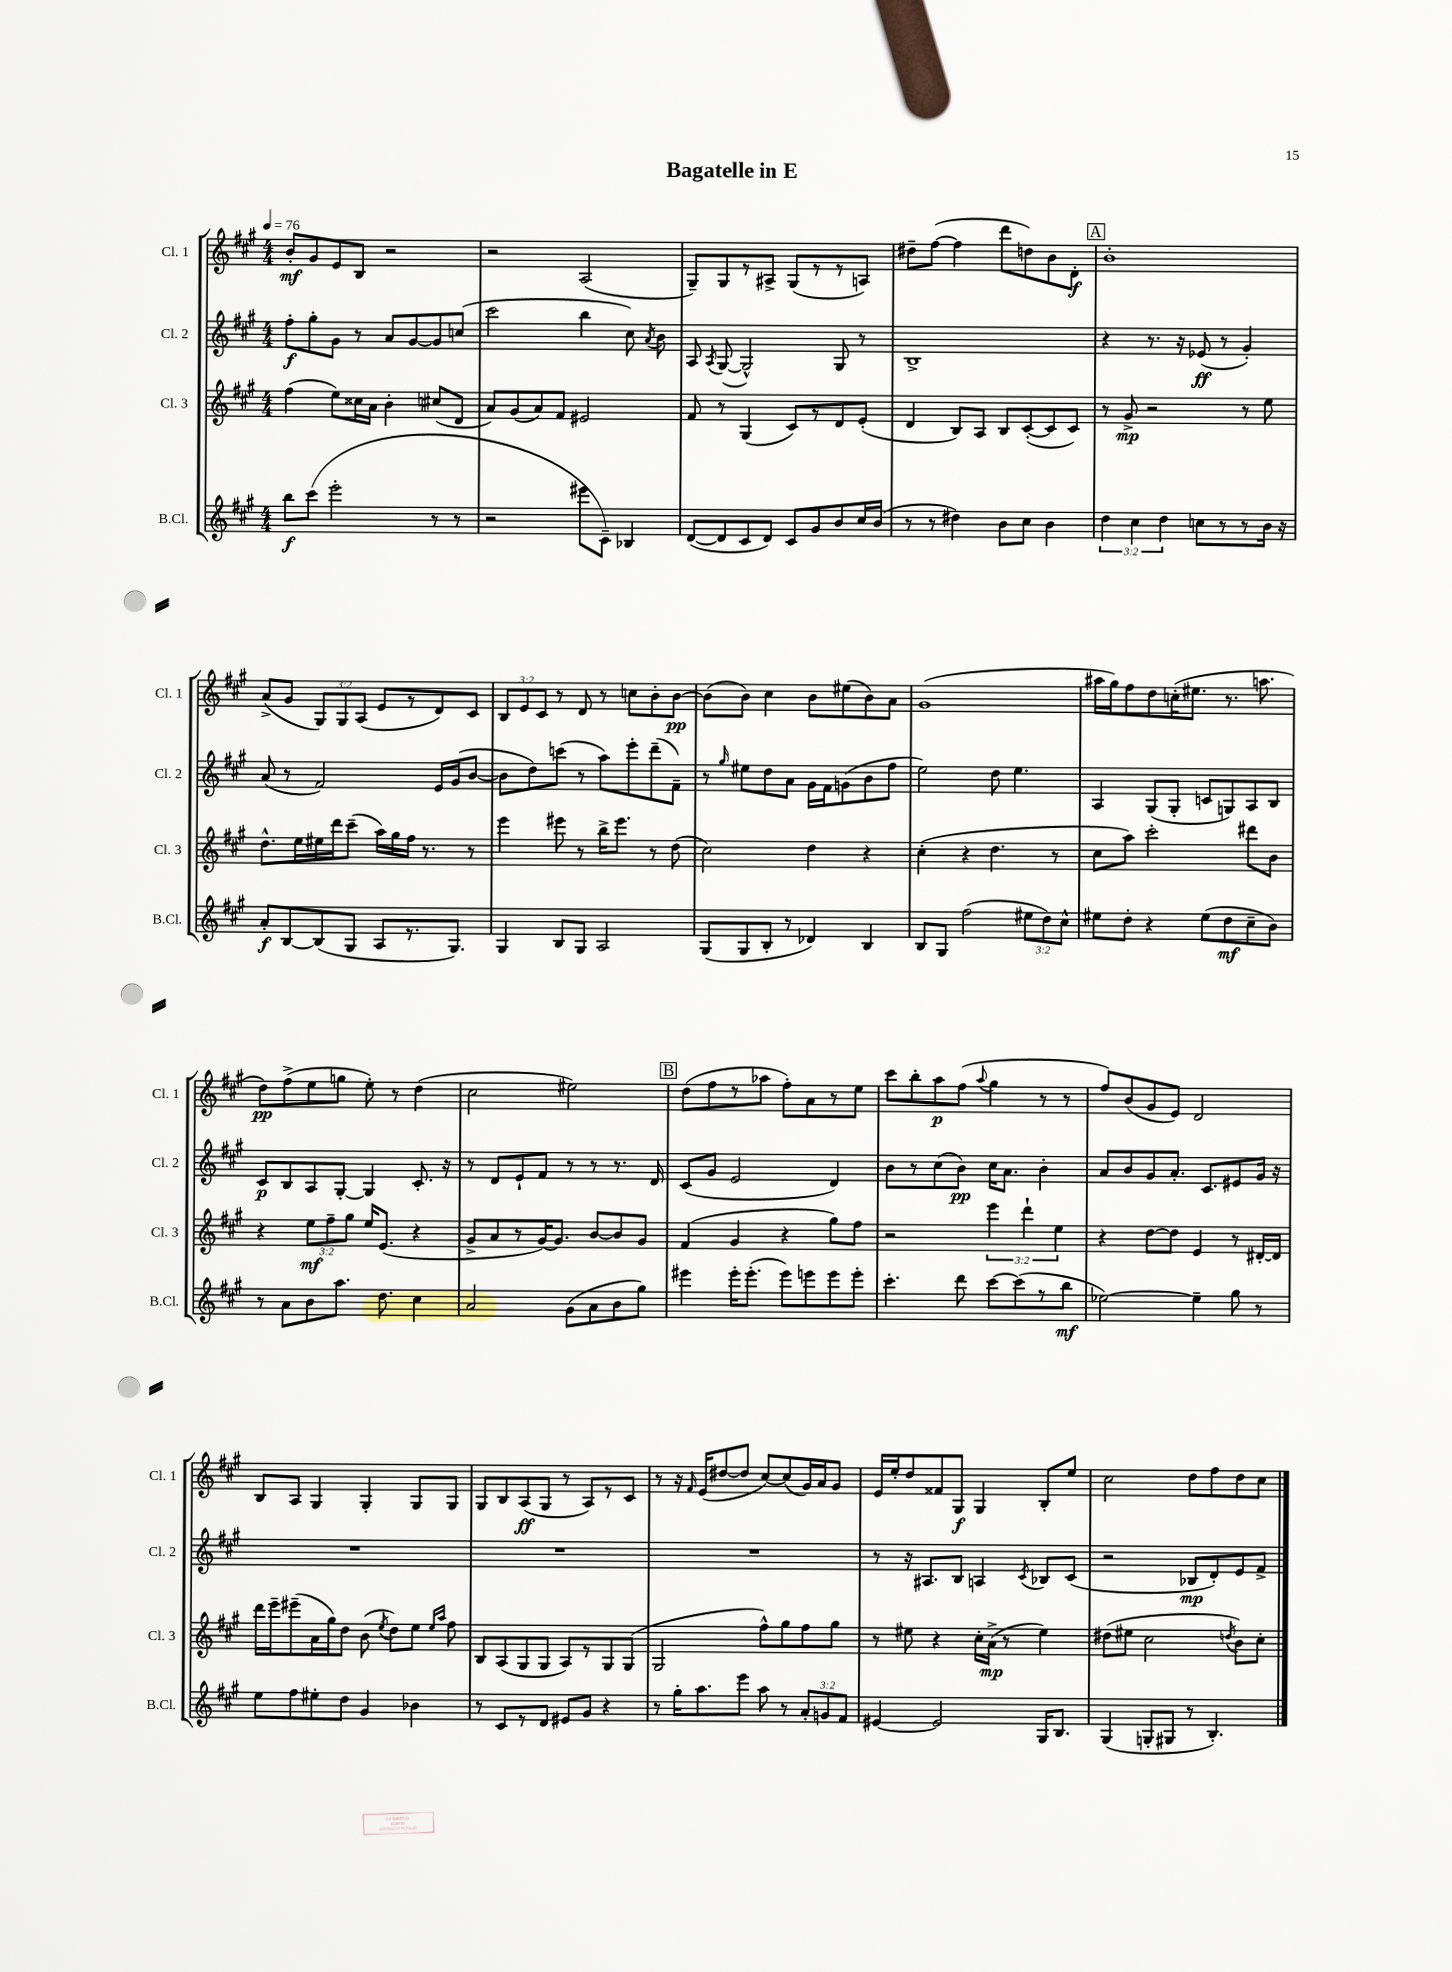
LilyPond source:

\header { title = "Bagatelle in E" }
<<
\new StaffGroup <<
\new Staff = "s0" \with { instrumentName = "Cl. 1" shortInstrumentName = "Cl. 1" } {
    \clef treble \key a \major \numericTimeSignature \time 4/4 \override Staff.TupletNumber.text = #tuplet-number::calc-fraction-text \tempo 4 = 76
    \autoBeamOff b'8[-.\mf gis'8 e'8 b8] r2 |
    r2 a2( |
    gis8[--) gis8 r8 ais8]-> gis8[( r8 r8 a8]) |
    dis''8[-- fis''8]~( fis''4 d'''8[ d''8) b'8 d'8]-.\f |
    \mark \markup { \box "A" } b'1-. |
    a'8[->( gis'8] \tuplet 3/2 { gis8[) gis8 a8]( } e'8[ r8 d'8) cis'8] |
    \tuplet 3/2 { b8[ e'8 cis'8] } r8 d'8 r8 c''8[ b'8-. b'8]~\pp |
    b'8[( b'8]) cis''4 b'8[ eis''8( b'8) a'8] |
    gis'1( |
    ais''16[ gis''16) fis''8 d''8 c''16-.( eis''8.] r8. a''8. |
    d''8[\pp) fis''8->( e''8 g''8] e''8-.) r8 d''4( |
    cis''2 eis''2) |
    \mark \markup { \box "B" } d''8[( fis''8 r8 aes''8] fis''8[-.) a'8 r8 e''8] |
    cis'''8[ b''8-. a''8\p fis''8]( \appoggiatura { a''8 } gis''4 r8 r8 |
    fis''8[) b'8( gis'8 e'8]) d'2 |
    b8[ a8] gis4 gis4-. gis8[ gis8] |
    gis8[ b8 a8\ff( gis8] r8 a8[) r8 cis'8] |
    r8 r16 \grace { fis'16 } e'16[( dis''8~ dis''8] cis''8[~) cis''8( gis'16) a'16 gis'8] |
    e'16[ e''16-. d''8 fisis'8 gis8]\f gis4 b8[-. e''8] |
    cis''2 d''8[ fis''8 d''8 cis''8] \bar "|." |
}
\new Staff = "s1" \with { instrumentName = "Cl. 2" shortInstrumentName = "Cl. 2" } {
    \clef treble \key a \major \numericTimeSignature \time 4/4
    \autoBeamOff fis''8[-.\f gis''8-. gis'8] r8 a'8[ gis'8~ gis'8 c''8]( |
    cis'''2 b''4 cis''8) \acciaccatura { a'8 } b'8 |
    a8 \acciaccatura { a8 } gis8~( gis2-^) gis8 r8 |
    b1-> |
    \mark \markup { \box "A" } r4 r8. r16 ees'8\ff( r8 gis'4-.) |
    a'8( r8 fis'2) e'16[ gis'16( b'8]~ |
    b'8[ d''8) c'''8]( r8 a''8[) e'''8-. d'''8--( fis'8]--) |
    r8 \grace { gis''16 } eis''8[ d''8 a'8] gis'16[ fis'16 g'8( b'8 fis''8] |
    e''2) d''8 e''4. |
    a4 gis8[( gis8]-. c'8[ g8) a8 b8] |
    cis'8[\p b8 a8 gis8]~-. gis4 cis'8.-. r16 |
    r8 d'8[ e'8-! fis'8] r8 r8 r8. d'16 |
    \mark \markup { \box "B" } cis'8[( gis'8] e'2 d'4) |
    b'8[ r8 cis''8( b'8]\pp) cis''16[ a'8.] b'4-. |
    a'8[ b'8 gis'8 a'8.]-. cis'8.[ eis'8 gis'16] r16 |
    R1 |
    R1 |
    R1 |
    r8 r16 ais8.[ b8] a4 \acciaccatura { cis'8 } bes8[ cis'8]( |
    r2 bes8[\mp d'8-.) e'8 fis'8]-> \bar "|." |
}
\new Staff = "s2" \with { instrumentName = "Cl. 3" shortInstrumentName = "Cl. 3" } {
    \clef treble \key a \major \numericTimeSignature \time 4/4 \override Staff.TupletNumber.text = #tuplet-number::calc-fraction-text
    \autoBeamOff fis''4( e''8[) cisis''16 a'16] b'4-. cis''8[( d'8] |
    a'8[) gis'8( a'8) fis'8] eis'2 |
    fis'8 r8 gis4( cis'8[) r8 d'8 e'8]-.( |
    d'4 b8[) a8] b8[ cis'8~-.( cis'8 cis'8]) |
    \mark \markup { \box "A" } r8 gis'8->\mp r2 r8 e''8 |
    d''8.[-^ e''16 eis''16 d'''16 cis'''8]--( a''16[) gis''16 fis''16] r8. r8 |
    e'''4 eis'''8 r8 b''16[-> eis'''8.] r8 d''8( |
    cis''2) d''4 r4 |
    cis''4-.( r4 d''4. r8 |
    cis''8[ a''8]) cis'''2-. dis'''8[ b'8] |
    r4 \tuplet 3/2 { e''8[\mf fis''8-- gis''8] } e''16[ e'8.]( r4 |
    gis'8[-> a'8 r8 gis'16~) gis'8.] b'8[~ b'8 gis'8] |
    \mark \markup { \box "B" } fis'4( gis'4 r4 gis''8[) fis''8] |
    r2 \tuplet 3/2 { e'''4 d'''4-! e''4 } |
    r4 d''8[~ d''8] e'4 r8 dis'16[~-. dis'16] |
    d'''16[ e'''16-- eis'''8--( a'16 gis''16) d''8] b'8( \acciaccatura { e''8 } d''8[) e''8] \grace { e''16[ a''16] } fis''8 |
    b8[ a8( gis8 gis8] a8[) r8 gis8 gis8]( |
    gis2 fis''8[-^) gis''8 fis''8 gis''8] |
    r8 eis''8 r4 cis''16[-. a'16]->\mp( r8 eis''4) |
    dis''8[( eis''8] cis''2 \acciaccatura { d''8 } b'8[) cis''8]-. \bar "|." |
}
\new Staff = "s3" \with { instrumentName = "B.Cl." shortInstrumentName = "B.Cl." } {
    \clef treble \key a \major \numericTimeSignature \time 4/4 \override Staff.TupletNumber.text = #tuplet-number::calc-fraction-text
    \autoBeamOff b''8[\f cis'''8]( e'''2-. r8 r8 |
    r2 eis'''8[ cis'8]--) bes4 |
    d'8[~( d'8 cis'8 d'8]) cis'8[ gis'8 b'8 cis''16 b'16]( |
    r8 r8 dis''4) b'8[ cis''8] b'4 |
    \mark \markup { \box "A" } \tuplet 3/2 { d''4 cis''4 d''4 } c''8[ r8 r8 b'16] r16 |
    a'8[-.\f b8~ b8( gis8] a8[ r8. gis8.]) |
    gis4 b8[ gis8] a2 |
    gis8[( gis8 b8]-. r8 des'4) b4 |
    b8[ gis8] fis''2( \tuplet 3/2 { eis''8[ d''8) cis''8]-^ } |
    eis''8[ d''8]-. r4 eis''8[( d''8\mf cis''8-- b'8]) |
    r8 a'8[ b'8 a''8.] d''8. cis''4 |
    a'2 gis'8[( a'8 b'8 gis''8]) |
    \mark \markup { \box "B" } eis'''4 eis'''16[-. eis'''8.]-.( eis'''8[) e'''8 e'''8 e'''8]-. |
    cis'''4.-. d'''8 cis'''8[~ cis'''8( r8 b''8]\mf |
    ees''2~) ees''4-- gis''8 r8 |
    e''8[ fis''8 eis''8-. d''8] gis'4 bes'4 |
    r8 cis'8[ r8 d'8] eis'8[ gis'8] r4 |
    r8 gis''16[-. a''8. e'''8] a''8 r8 \tuplet 3/2 { a'8[-. g'8 fis'8] } |
    eis'4~ eis'2 gis16[ b8.] |
    gis4( g8[-. gis8] r8 b4.-.) \bar "|." |
}
>>
>>
\layout { \context { \Score \remove "Bar_number_engraver" } }
